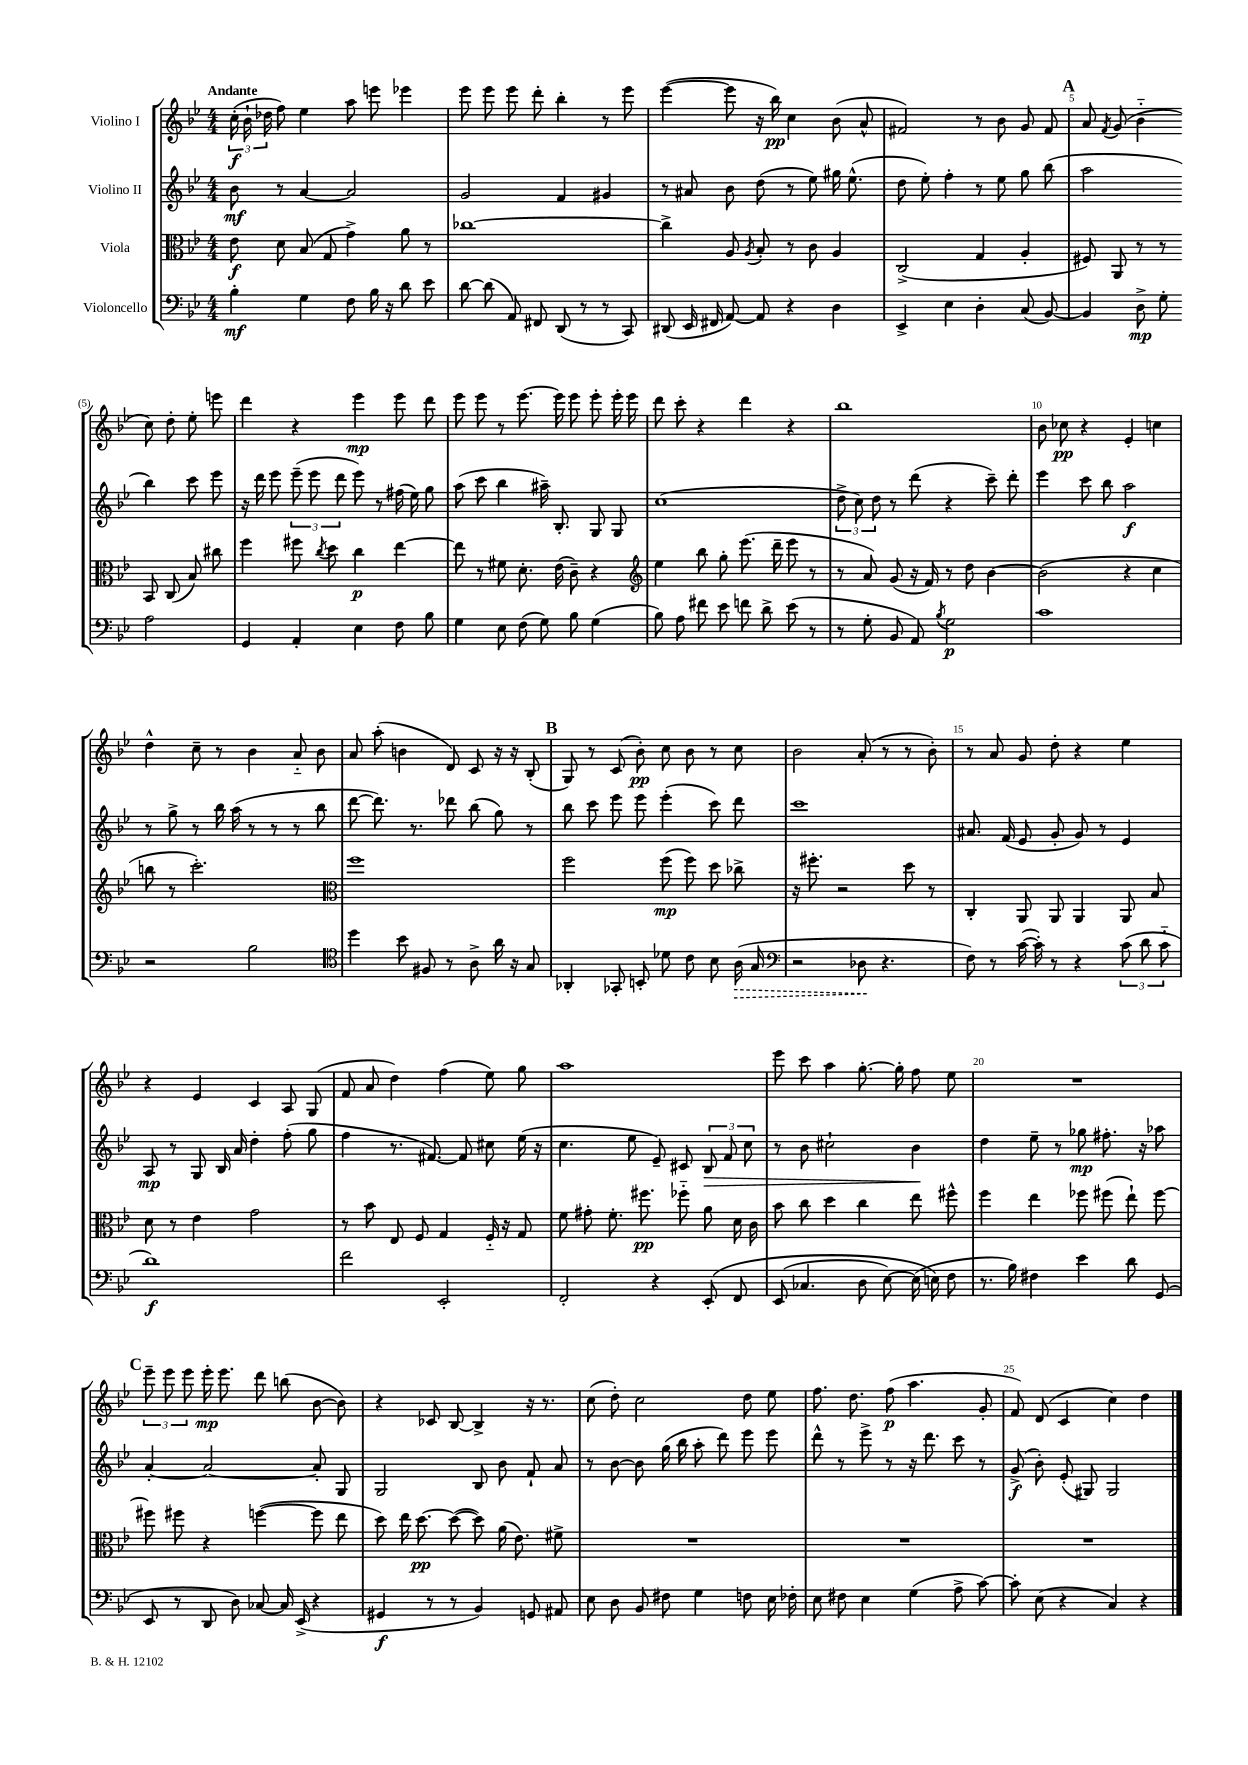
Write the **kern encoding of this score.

**kern	**kern	**kern	**kern
*staff4	*staff3	*staff2	*staff1
*clefF4	*clefC3	*clefG2	*clefG2
*k[b-e-]	*k[b-e-]	*k[b-e-]	*k[b-e-]
*M4/4	*M4/4	*M4/4	*M4/4
4B-'	8e-	8b-	(24cc'
.	.	.	24b-`
.	.	.	24dd-
.	8d	8r	8ff)
4G	(8B-	[4a	4ee-
.	8G	.	.
8F	4g^)	2a]	8aa
16B-	.	.	8eee
16r	.	.	.
8d	8a	.	4eee-
8e-	8r	.	.
=	=	=	=
[8d	[1cc-	2g	8eee-
(8d]	.	.	8eee-
8AA)	.	.	8eee-
8FF#	.	.	8ddd'
(8DD	.	4f	4bb-'
8r	.	.	.
8r	.	4g#	8r
8CC)	.	.	8eee-
=	=	=	=
(8DD#	4cc-^]	8r	([4eee-
16EE-	.	8a#	.
16FF#	.	.	.
[8AA)	8A	8b-	8eee-]
.	8qA	.	.
8AA]	8B-'	(8dd	16r
.	.	.	16bb-)
4r	8r	8r	4cc
.	8c	8ee-)	.
4D	4A	16gg#	(8b-
.	.	(8.ee-^^	.
.	.	.	8a^^
=	=	=	=
4EE-^	(2C^	8dd	2f#)
.	.	8ee-')	.
4E-	.	4ff'	.
4D'	4G	8r	8r
.	.	8ee-	8b-
(8C	4A'	8gg	8g
[8BB-)	.	(8bb-	8f#
=	=	=	=
4BB-]	8F#)	2aa	8a
.	.	.	8qf
.	8AA	.	(8g
8D^	8r	.	4b-'~
8G'	8r	.	.
2A	8BB-	4bb-)	8cc)
.	(8C	.	8dd'
.	8B-)	8ccc	8ee-'
.	8cc#	8eee-	8eee
=	=	=	=
4GG	4ff	16r	4ddd
.	.	16ddd	.
.	.	8eee-	.
4AA'	8ff#	(12eee-~	4r
.	.	12eee-	.
.	8qcc	.	.
.	8dd	.	.
.	.	12ddd	.
4E-	4cc	8eee-)	4eee-
.	.	8r	.
8F	[4ee-	(16ff#	8eee-
.	.	16ee-)	.
8B-	.	8gg	8ddd
=	=	=	=
4G	8ee-]	(8aa	8eee-
.	8r	8ccc	8eee-
8E-	8f#	4bb-	8r
(8F	8.d'	.	[8.eee-
8G)	.	16aa#~)	.
.	(16e-	8.B-'	16eee-]
8B-	8c~)	.	8eee-
(4G	4r	8G	8eee-'
.	.	8G	16eee-'
.	.	.	16eee-
=	=	=	=
*	*clefG2	*	*
8B-)	4ee-	(1cc	8ddd
8A	.	.	8ccc'
8f#	8bb-	.	4r
8e-	8gg'	.	.
8f	(8.eee-	.	4ddd
8d^	.	.	.
.	16ddd~	.	.
(8e-	8eee-	.	4r
8r	8r	.	.
=	=	=	=
8r	8r	12dd^	1bb-
.	.	12cc)	.
8G'	8a)	.	.
.	.	12dd	.
8BB-	(8g	8r	.
8AA)	16r	(8ddd	.
.	16f)	.	.
8qB-	.	.	.
2G	8r	4r	.
.	8dd	.	.
.	[4b-	8ccc~)	.
.	.	8ddd'	.
=	=	=	=
1c	(2b-]	4eee-	8b-
.	.	.	8cc-
.	.	8ccc	4r
.	.	8bb-	.
.	4r	2aa	4e-'
.	4cc	.	4cc
=	=	=	=
2r	8bb	8r	4dd^^
.	8r	8gg^	.
.	2.ccc')	8r	8cc~
.	.	16bb-	8r
.	.	(16aa	.
2B-	.	8r	4b-
.	.	8r	.
.	.	8r	8a'~
.	.	8bb-	8b-
=	=	=	=
*clefC4	*clefC3	*	*
4dd	1ff	[8ddd	8a
.	.	8.ddd])	(8aa'
8b-	.	.	4b
.	.	8.r	.
8F#	.	.	.
8r	.	8ddd-	8d)
8A^	.	(8bb-	8c
16a	.	8gg)	16r
16r	.	.	16r
8G	.	8r	(8B-'
=	=	=	=
4AA-'	2ff	8bb-	8G)
.	.	8ccc	8r
8GG-'	.	8eee-	(8c
8BB'	.	8eee-	8b-')
8d-	(8ff	(4eee-'	8cc
8c	8ff)	.	8b-
8B-	8dd	8ccc)	8r
(16A	8cc-^	8ddd	8cc
16G	.	.	.
=	=	=	=
*clefF4	*	*	*
2r	16r	1ccc	2b-
.	8.ff#'	.	.
.	2r	.	.
8D-	.	.	(8a'
4.r	.	.	8r
.	8dd	.	8r
.	8r	.	8b-')
=	=	=	=
8F)	4C'	8.a#	8r
8r	.	.	8a
.	.	(16f	.
([16c	8AA	8e-	8g
16c'])	.	.	.
8r	8AA	8g'	8dd'
4r	4AA	8g)	4r
.	.	8r	.
(12c	8AA	4e-	4ee-
12d	.	.	.
.	8B-	.	.
12c'~	.	.	.
=	=	=	=
1d)	8d	8A	4r
.	8r	8r	.
.	4e-	8G	4e-
.	.	16B-	.
.	.	16a	.
.	2g	4dd'	4c
.	.	(8ff'	8A
.	.	8gg	(8G
=	=	=	=
2f	8r	4ff	8f
.	8b-	.	8a
.	8E-	8.r	4dd)
.	8F	.	.
.	.	[8.f#)	.
2EE-'	4G	.	(4ff
.	.	8f#]	.
.	16F'~	8cc#	8ee-)
.	16r	.	.
.	8G	(16ee-	8gg
.	.	16r	.
=	=	=	=
2FF'	8f	4.cc	1aa
.	8g#'	.	.
.	8.f'	.	.
.	.	8ee-	.
.	8.ff#	.	.
4r	.	8e-~)	.
.	8ff-'~	8c#	.
&(8EE-'	8a	12B-	.
.	.	12f	.
8FF	16d	.	.
.	.	12cc	.
.	16c	.	.
=	=	=	=
(8EE-	8b-	8r	8eee-
4.C-	8cc	8b-	8ccc
.	4dd	2cc#`	4aa
8D	4cc	.	[8.gg'
[8E-)	.	.	.
.	.	.	16gg']
(16E-]	8ee-	4b-	8ff
16E&)	.	.	.
8F	8ff#^^	.	8ee-
=	=	=	=
8.r	4ff	4dd	1r
16B-)	.	.	.
4F#	4ee-	8ee-~	.
.	.	8r	.
4e-	8ff-	8gg-	.
.	(8ff#	8.ff#'	.
8d	8ee-`)	.	.
.	.	16r	.
(8GG	[8ff#	8aa-	.
=	=	=	=
8EE-	8ff#]	[4a'	12eee-~
.	.	.	12eee-
8r	8ff#	.	.
.	.	.	12eee-
8DD	4r	2a_	16eee-'
.	.	.	8.eee-
8D)	.	.	.
[8C-	([4ff	.	8ddd
16C-]	.	.	(8bb
(16EE-^	.	.	.
4r	8ff]	8a']	[8b-
.	8ee-	8G	8b-])
=	=	=	=
4GG#	8dd)	2G	4r
.	16ee-	.	.
.	[8.dd	.	.
8r	.	.	8c-
8r	(8dd_	.	[8B-
4BB-)	8dd])	8B-	4B-^]
.	(16a	8b-	.
.	8.e-)	.	.
8GG	.	8f`	16r
.	.	.	8.r
8AA#	8f#^	8a	.
=	=	=	=
8E-	1r	8r	(8cc
8D	.	[8b-	8dd')
8BB-	.	8b-]	2cc
8F#	.	(16gg	.
.	.	16bb-	.
4G	.	8aa'	.
.	.	8ddd)	.
8F	.	8eee-	8dd
16E-	.	8eee-	8ee-
16F-'	.	.	.
=	=	=	=
8E-	1r	8ddd^^	8.ff
8F#	.	8r	.
.	.	.	8.dd
4E-	.	8eee-^	.
.	.	8r	(8ff
(4G	.	16r	4.aa
.	.	8.ddd	.
8A^	.	8ccc	.
[8c)	.	8r	8g'
=	=	=	=
8c']	1r	(8g^	8f)
(8E-	.	8b-')	(8d
4r	.	(8e-'	4c
.	.	8G#)	.
4C)	.	2G#	4cc)
4r	.	.	4dd
==	==	==	==
*-	*-	*-	*-
